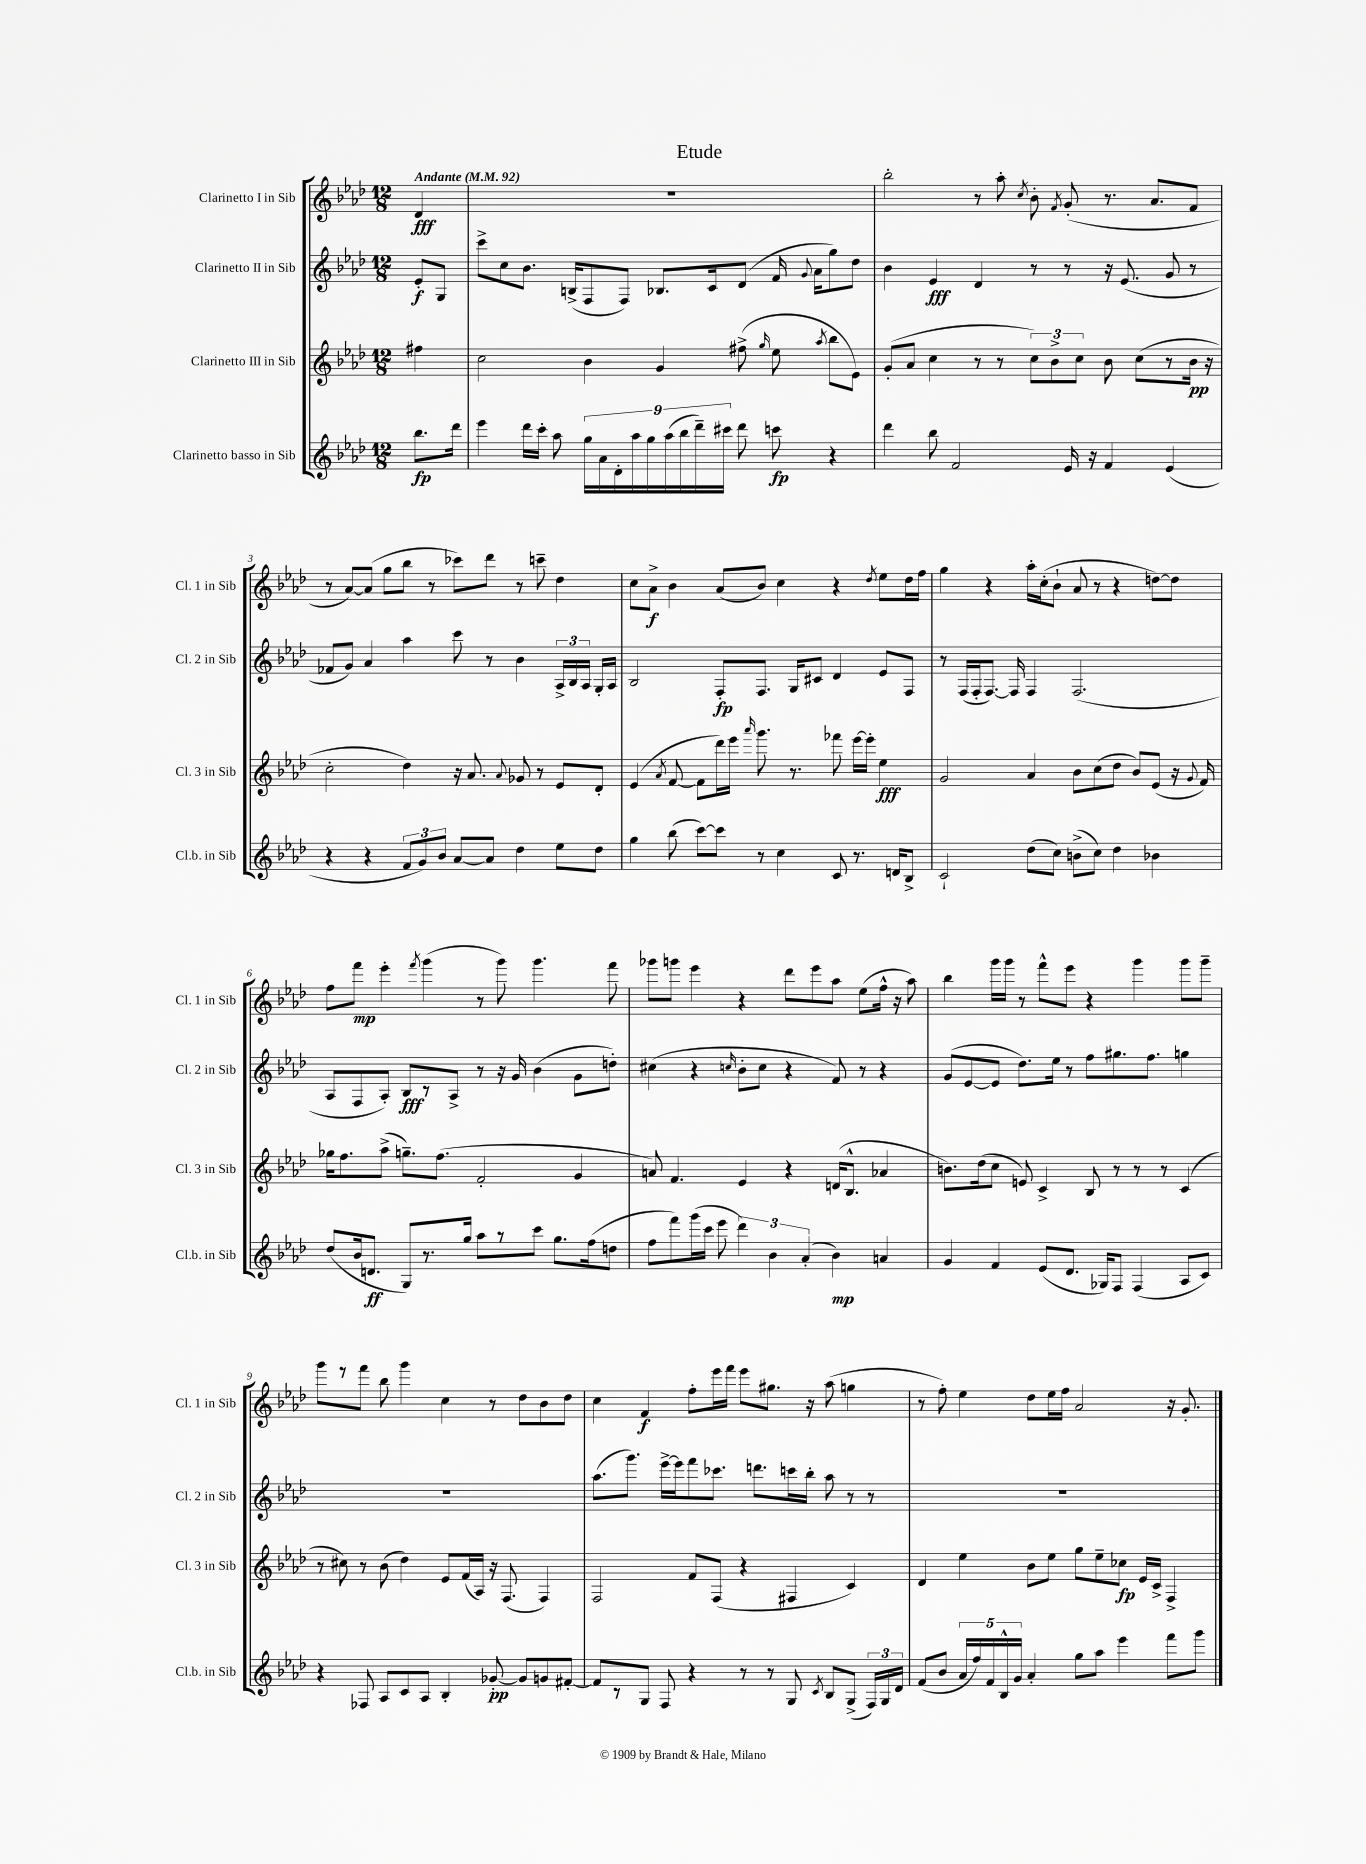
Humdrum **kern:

**kern	**kern	**kern	**kern
*staff4	*staff3	*staff2	*staff1
*clefG2	*clefG2	*clefG2	*clefG2
*k[b-e-a-d-]	*k[b-e-a-d-]	*k[b-e-a-d-]	*k[b-e-a-d-]
*M12/8	*M12/8	*M12/8	*M12/8
*MM92	*MM92	*MM92	*MM92
8.bb-\L	4ff#\	8e-'/L	4d-/
.	.	8G/J	.
16ddd-\Jk	.	.	.
=	=	=	=
4eee-\	2cc\	8ccc^\L	1.r
.	.	8cc\	.
16ddd-\LL	.	8.b-\J	.
16ccc'\JJ	.	.	.
8aa-\	.	.	.
.	.	(16B^/LK	.
18gg\LL	4b-\	8F/	.
18a-\	.	.	.
18d-'\	.	.	.
.	.	8F/J)	.
18aa-\	.	.	.
18gg\	.	.	.
.	4g/	8.B-/L	.
(18aa-\	.	.	.
18bb-\	.	.	.
18ddd-~\)	.	.	.
.	.	16c/k	.
18ccc#\JJ	.	.	.
8ddd-\	(8ff#^\	(8d-/J	.
.	16qqgg/	.	.
8ccc\	8ee-\	16f/	.
.	.	8qqg/	.
.	.	16a-\LK	.
.	8qaa-/	.	.
4r	8bb-\L	8gg\)	.
.	8e-\J)	8dd-\J	.
=	=	=	=
4ddd-\	(8g'/L	4b-\	2bb-'\
.	8a-/J	.	.
8bb-\	4cc\	4e-/	.
2f/	.	.	.
.	8r	4d-/	8r
.	8r	.	8aa-'\
.	.	.	8qcc/
.	12cc\L)	8r	8b-'\
.	12b-^\	.	.
.	.	.	8qf/
16e-/	.	8r	(8g'/
.	12cc\J	.	.
16r	.	.	.
4f/	8b-\	16r	8.r
.	.	(8.e-/	.
.	(8cc\L	.	.
.	.	.	8.a-/L
(4e-/	8r	8g/	.
.	16b-\Jk	8r	8f/J
.	16r	.	.
=	=	=	=
4r	2cc'\	8f-/L	8r
.	.	8g/J)	[8a-/L)
4r	.	4a-/	(8a-/]J
.	.	.	8gg\L
12f/L	4dd-\)	4aa-\	8bb-\J
12g/)	.	.	.
.	.	.	8r
12b-/J	.	.	.
[8a-/L	16r	8ccc\	8ccc-\L)
.	8.a-/	.	.
8a-/]J	.	8r	8ddd-\J
.	8qqa-/	.	.
4dd-\	8g-/	4b-\	8r
.	8r	.	8ccc~\
8ee-\L	8e-/L	24A-^/LL	4dd-\
.	.	24B-/	.
.	.	24A-/JJ	.
8dd-\J	8d-'/J	16G'/LL	.
.	.	16A-/JJ	.
=	=	=	=
4gg\	(4e-/	2B-/	8cc\L
.	.	.	8a-^\J
.	8qa-/	.	.
(8bb-\	[8f/	.	4b-\
[8ccc\L)	8f\]L	.	.
8ccc\]J	16ddd-\L)	8F'/L	(8a-/L
.	16eee-\JJ	.	.
.	16qqaaa-/	.	.
8r	8.ggg\	8.F/J	8b-/J)
4cc\	.	.	4cc\
.	8.r	16G/LK	.
.	.	8c#/J	.
8c/	8fff-\	4d-/	4r
8.r	[16eee-\LL	.	.
.	16eee-'\]JJ	.	.
.	.	.	8qdd-/
.	4ee-\	8e-/L	8ee-\L
16d/LK	.	.	.
8B-^/J	.	8F/J	16dd-\L
.	.	.	16ff\JJ
=	=	=	=
2c`/	2g/	8r	4gg\
.	.	(16F/LL	.
.	.	16F'/J	.
.	.	[8.F/J)	4r
.	.	16F/]	.
(8dd-\L	4a-/	4F/	16aa-'\LL
.	.	.	(16cc'\J
8cc\J)	.	.	8b-`\J
(8b^\L	8b-\L	(2.F/	8a-/
8cc\J)	(8cc\	.	8r
4dd-\	8dd-\J	.	4r
.	8b-/L)	.	.
4b-\	(8e-/J	.	[8dd\L)
.	16r	.	8dd\]J
.	8qqg/	.	.
.	16f/)	.	.
=	=	=	=
(8dd-/L	16gg-\LK	8A-/L	8ff\L
.	8.ff\	.	.
16b-/k	.	8F/	8fff\J
8.d/J	.	.	.
.	(8aa-^\J	8A-'/J)	4eee-'\
8G/L)	8.gg~\L)	8B-/L	.
.	.	.	8qfff/
8.r	.	8r	(4ggg\
.	(8.ff\J	.	.
.	.	8A-^/J	.
16gg/Jk	.	.	.
8aa-\L	2f'/	8r	8r
8r	.	16r	8ggg\)
.	.	16g/	.
8ccc\J	.	(4b-\	4.ggg\
8.gg\L	.	.	.
.	4g/	8g\L	.
(16ff\k	.	.	.
8dd\J	.	8dd'\J)	8fff\
=	=	=	=
8ff\L	8a/)	(4cc#\	8ggg-\L
8fff\)	4.f/	.	8ggg\J
(16ggg\L	.	4r	4eee-\
16ccc\JJ	.	.	.
8eee-\	.	.	.
.	.	16qqcc/	.
6ddd-\)	4e-/	8b-'\L	4r
.	.	8cc\J	.
6b-\	.	.	.
.	4r	4r	8ddd-\L
(6a-'/	.	.	.
.	.	.	8eee-\
4b-\)	(16d/LK	8f/)	8aa-\J
.	8.B-^^/J	.	.
.	.	8r	(8ee-\L
4a/	4a-/	4r	16ff^^\Jk
.	.	.	16r
.	.	.	8aa-\)
=	=	=	=
4g/	8.b\L)	(8g/L	4bb-\
.	.	[8e-/	.
.	(16dd-\k	.	.
4f/	8cc\J	8e-/]J	16ggg\LL
.	.	.	16ggg\JJ
.	8e/)	8.dd-\L)	8r
(8e-/L	4c^/	.	8fff^^\L
.	.	16ee-\Jk	.
8.d-/J	.	8r	8eee-\J
.	8B-/	8ff\L	4r
16G-/LK)	.	.	.
8F/J	8r	8.gg#\	.
(4F/	8r	.	4ggg\
.	.	8.ff\J	.
.	8r	.	.
8A-/L	(4c/	4gg\	8ggg\L
8c/J)	.	.	8ggg~\J
=	=	=	=
4r	8r	1.r	8ggg\L
.	8cc#\)	.	8r
8F-/	8r	.	8fff\J
8A-/L	(8b-\	.	8bb-\
8c/	4dd-\)	.	4ggg\
8A-/J	.	.	.
4B-'/	8e-/L	.	4cc\
.	(16f/L	.	.
.	16A-/JJ)	.	.
[8g-'/	16r	.	8r
.	(8.F/	.	.
8g-/]L	.	.	8dd-\L
8g/	4F/)	.	8b-\
[8f#'/J	.	.	8dd-\J
=	=	=	=
8f#/]L	2F/	(8.aa-\L	4cc\
8r	.	.	.
.	.	8.ggg\J)	.
8G/J	.	.	4f/
8F/	.	[16eee-^\LL	.
.	.	16eee-\]J	.
4r	8f/L	8fff\	8ff'\L
.	(8F/J	8.ccc-\J	16eee-\L
.	.	.	16fff\JJ
8r	4r	.	8eee-\L
.	.	8.ddd\L	.
8r	.	.	8.gg#\J
8G/	4F#/	16ccc\L	.
.	.	16bb-'\JJ	16r
8qc/	.	.	.
8B-/L	.	8aa-\	(8aa-\
(8G^/J	4c/)	8r	4gg\
24F/LL)	.	8r	.
24G/	.	.	.
24d-/JJ	.	.	.
=	=	=	=
(8f/L	4d-/	1.r	8r
8b-/J	.	.	8ff'\)
20a-/LL	4ee-\	.	4ee-\
20ff/)	.	.	.
20f/	.	.	.
20B-^^/	.	.	.
20g/JJ	.	.	.
4a-'/	8b-\L	.	8dd-\L
.	8ee-\J	.	16ee-\L
.	.	.	16ff\JJ
8gg\L	8gg\L	.	2a-/
8aa-\J	8ee-~\	.	.
4eee-\	8cc-\J	.	.
.	16e-/LL	.	.
.	16c^/JJ	.	.
8fff\L	4F^/	.	16r
.	.	.	8.g'/
8ggg\J	.	.	.
==	==	==	==
*-	*-	*-	*-
